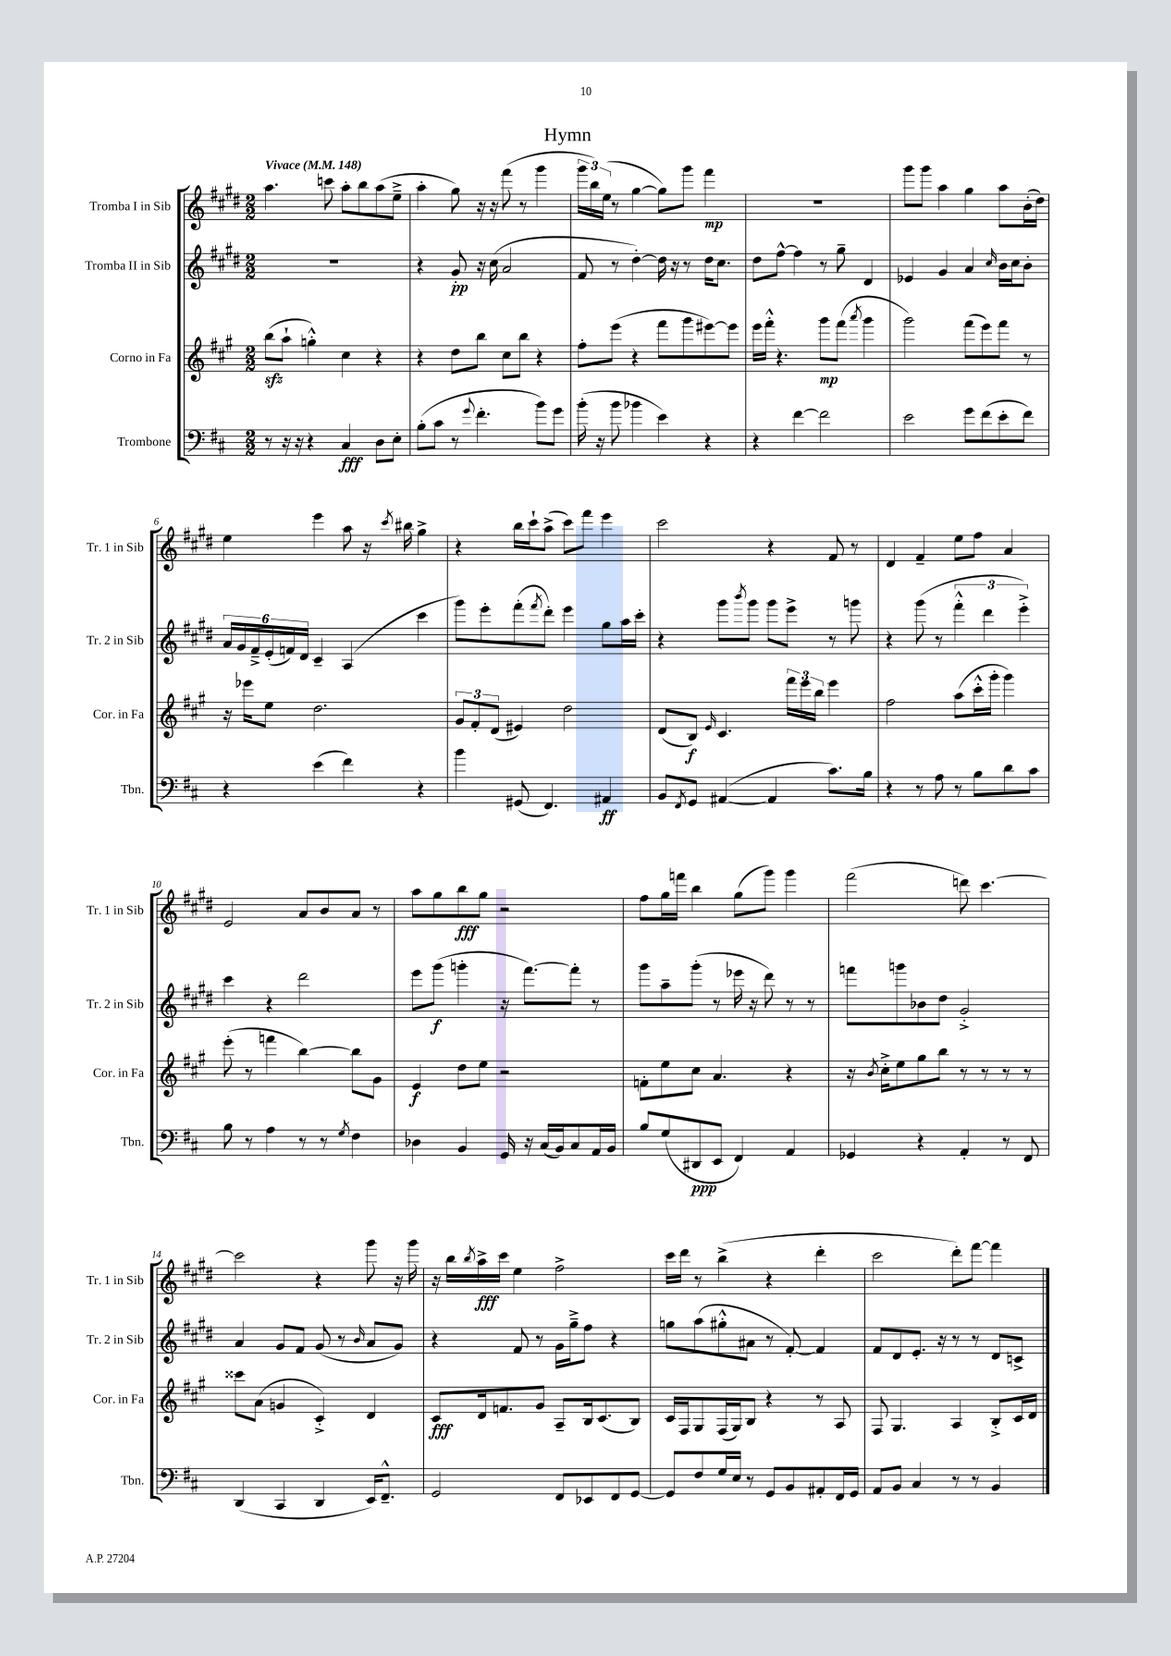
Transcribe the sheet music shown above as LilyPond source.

\header { title = "Hymn" }
<<
\new StaffGroup <<
\new Staff = "s0" \with { instrumentName = "Tromba I in Sib" shortInstrumentName = "Tr. 1 in Sib" } {
    \clef treble \key e \major \numericTimeSignature \time 2/2 \tempo "Vivace" 4 = 148
    a''4. c'''8 a''8-. b''8 a''8( e''8---> |
    a''4-. gis''8) r16 r16 fis'''8( r8 gis'''4 |
    \tuplet 3/2 { gis'''16 b''16) e''16( } r8 gis''4~ gis''8) gis'''8 fis'''4\mp |
    R1 |
    gis'''8 gis'''8 a''4 gis''4 a''8 b'16-.( dis''16) |
    e''4 e'''4 a''8 r16 \acciaccatura { cis'''8 } bis''16 gis''4-> |
    r4 b''16 cis'''16-! a''8->( cis'''8) fis'''8 e'''4 |
    cis'''2 r4 fis'8 r8 |
    dis'4 fis'4-- e''8 fis''8 a'4 |
    e'2 a'8 b'8 a'8 r8 |
    a''8 gis''8 b''8\fff gis''8 r2 |
    fis''8 gis''16 f'''16 b''4 gis''8( gis'''8) gis'''4 |
    fis'''2( d'''8) cis'''4.~ |
    cis'''2 r4 gis'''8 r16 gis'''16 |
    r16 b''16 \acciaccatura { b''8 } a''16->\fff cis'''16 e''4 fis''2-> |
    cis'''16 dis'''16 r8 b''4->( r4 dis'''4-. |
    cis'''2 dis'''8-.) fis'''8~ fis'''4 \bar "|." |
}
\new Staff = "s1" \with { instrumentName = "Tromba II in Sib" shortInstrumentName = "Tr. 2 in Sib" } {
    \clef treble \key e \major \numericTimeSignature \time 2/2
    R1 |
    r4 gis'8-.\pp r16 cis''16( a'2 |
    fis'8 r8 dis''4~-.) dis''16 r16 r8 dis''16 cis''8. |
    dis''8 fis''8~-^ fis''4 r8 gis''8-- dis'4 |
    ees'4 gis'4 a'4 \grace { cis''16 } b'16 cis''16 b'8-. |
    \tuplet 6/4 { a'16 gis'16 fis'16---> e'16-.( f'16) dis'16 } cis'4-- a4( cis'''4 |
    gis'''8) e'''8-. fis'''8-.( \acciaccatura { fis'''8 } dis'''8-.) e'''4 gis''8 a''16 cis'''16-. |
    r4 gis'''8 \acciaccatura { b'''8 } gis'''8 gis'''8 e'''8-> r8 g'''8 |
    r4 gis'''8( r8 \tuplet 3/2 { fis'''4-.-^ dis'''4 e'''4-.->) } |
    cis'''4 r4 dis'''2 |
    e'''8 gis'''8\f( g'''4-. r16 fis'''8.~) fis'''8-. r8 |
    gis'''8 a''8-- gis'''8-.( r8 ees'''16 r16 dis'''8) r8 r8 |
    f'''8 g'''8 bes'8 dis''8 gis'2-.-> |
    a'4 gis'8 fis'8 gis'8( r8 \grace { b'16 } a'8 gis'8) |
    r4 fis'8 r8 gis'16 gis''16---> fis''8 r4 |
    g''8 a''8( gis''8-.-^ ais'8 r8 fis'8~-.) fis'4 |
    fis'8 dis'8 e'8.-. r16 r8 r8 dis'8 c'8-> \bar "|." |
}
\new Staff = "s2" \with { instrumentName = "Corno in Fa" shortInstrumentName = "Cor. in Fa" } {
    \clef treble \key a \major \numericTimeSignature \time 2/2
    b''8\sfz( a''8-! g''4-.-^) cis''4 r4 |
    r4 d''8 b''8 cis''8 b''8 r4 |
    fis''8-. e'''8( r4 fis'''8 gis'''8 eis'''8~) eis'''8 |
    e'''16 fis'''16-.-^ r4. gis'''8\mp fis'''8( \acciaccatura { a'''8 } gis'''4 |
    gis'''2) fis'''8( e'''8) fis'''8 r8 |
    r16 ees'''16 e''8 d''2. |
    \tuplet 3/2 { gis'8 fis'8-. d'8( } eis'4) d''2 |
    d'8( b8\f) \grace { e'16 } cis'4. \tuplet 3/2 { fis'''16 e'''16 b''16 } e'''4 |
    fis''2 a''8( cis'''16-.-^ gis'''16-. gis'''4) |
    e'''8-.( r8 f'''4 b''4~) b''8 gis'8 |
    e'4\f d''8 e''8 r2 |
    f'8-. e''8 cis''8 a'4. r4 |
    r16 \acciaccatura { b'8 } cis''16-.-> e''8 gis''8 b''8 r8 r8 r8 r8 |
    cisis'''8 a'8( g'4 cis'4-.->) d'4 |
    cis'8\fff d'16 f'8. gis'8 a8-- b16 cis'8.( b8) |
    cis'16 fis16 gis8 fis16( gis16) b8 r4 r8 a8 |
    fis8 gis4. a4 b8-.-> cis'16 d'16 \bar "|." |
}
\new Staff = "s3" \with { instrumentName = "Trombone" shortInstrumentName = "Tbn." } {
    \clef bass \key d \major \numericTimeSignature \time 2/2
    r8 r16 r16 r4 cis4\fff d8 e8-. |
    b8-.( cis'8 r8 \appoggiatura { g'8 } fis'4.-. b'8) g'8 |
    b'16-.( r16 b'8 bes'4 e'4) r4 |
    r4 fis'4~ fis'2 |
    e'2 g'8 fis'8( e'8-. fis'8) |
    r4 e'4( fis'4) r4 |
    b'4 gis,8( fis,4.) ais,4\ff |
    b,8 \acciaccatura { fis,8 } g,8 ais,4~( ais,4 cis'8.) b16 |
    r4 r8 a8 r8 b8 d'8 cis'8 |
    b8 r8 a4 r8 r8 \acciaccatura { g8 } fis4 |
    des4 b,4 g,16 r16 cis16( b,16) cis8 a,16 b,16 |
    b8 g8( dis,8\ppp e,8 fis,4) a,4 |
    ges,4 r4 a,4-. r8 fis,8 |
    d,4( cis,4 d,4 e,16) fis,8.---^ |
    g,2 fis,8 ees,8 fis,8 g,8~ |
    g,8 fis8 g16 e16 r8 g,8 b,8 ais,8-. fis,16 g,16 |
    a,8 b,8 cis4 r8 r8 b,4 \bar "|." |
}
>>
>>
